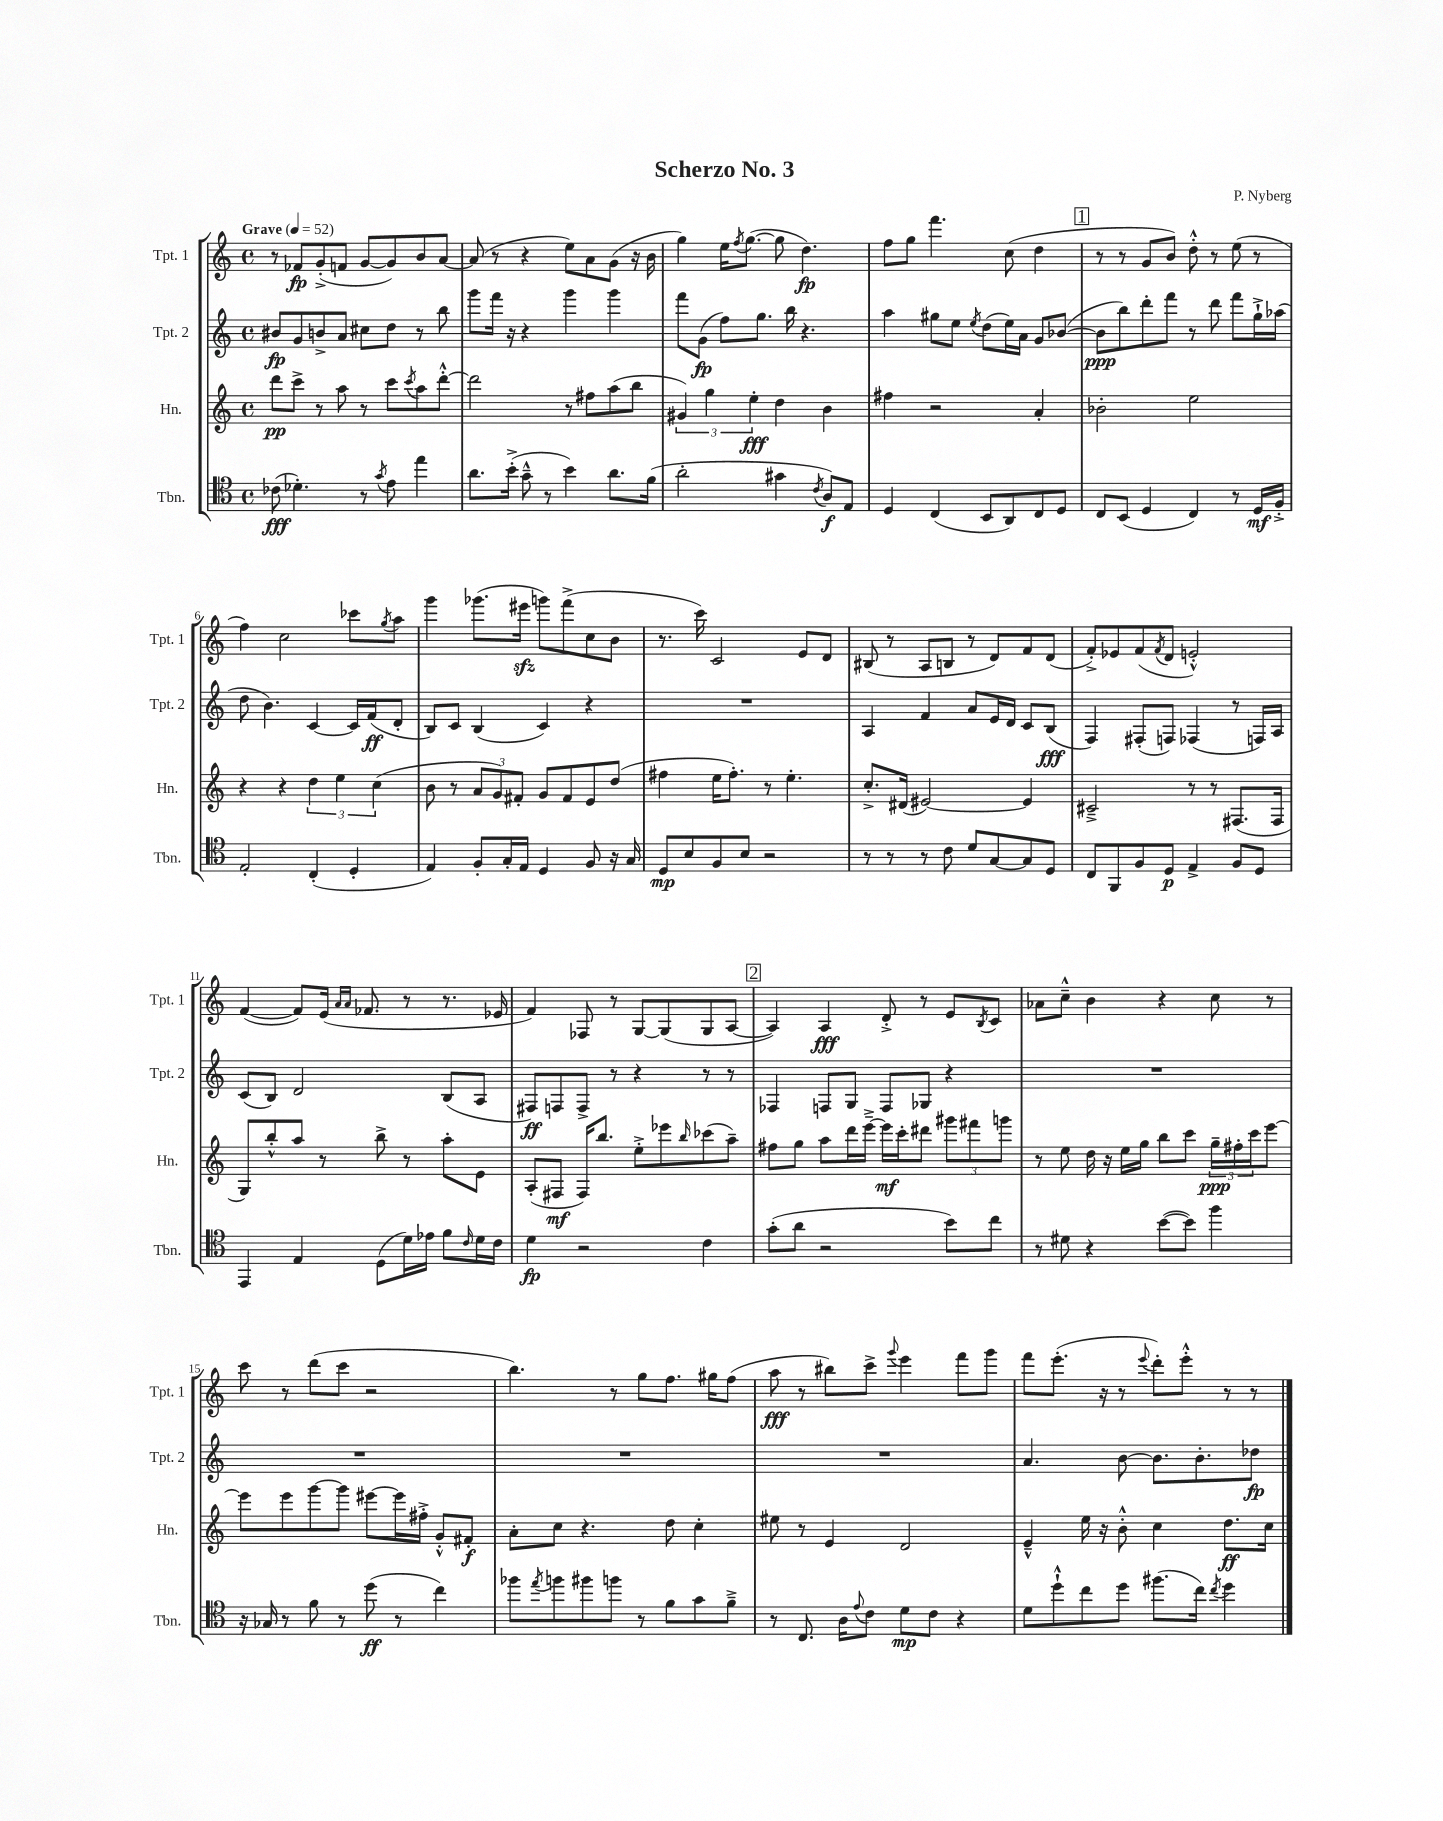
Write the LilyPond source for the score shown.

\header { title = "Scherzo No. 3" composer = "P. Nyberg" }
<<
\new StaffGroup <<
\new Staff = "s0" \with { instrumentName = "Tpt. 1" shortInstrumentName = "Tpt. 1" } {
    \clef treble \key c \major \defaultTimeSignature \time 4/4 \tempo "Grave" 4 = 52
    r8 fes'8\fp g'8-.->( f'8 g'8~ g'8) b'8 a'8~ |
    a'8( r8 r4 e''8) a'8 g'8( r16 b'16 |
    g''4) e''16 \acciaccatura { f''8 } g''8.~( g''8 d''4.\fp) |
    f''8 g''8 f'''4. c''8( d''4 |
    \mark \markup { \box "1" } r8 r8 g'8 b'8) d''8-.-^ r8 e''8( r8 |
    f''4) c''2 ces'''8 \acciaccatura { g''8 } a''8 |
    g'''4 ges'''8.( eis'''16\sfz g'''8) f'''8->( c''8 b'8 |
    r8. c'''16) c'2 e'8 d'8 |
    bis8( r8 a8 b8 r8 d'8) f'8 d'8( |
    f'8-.->) ees'8 f'8( \acciaccatura { f'8 } d'8 e'2-.-^) |
    f'4~( f'8) e'16( \grace { a'16 a'16 } fes'8. r8 r8. ees'16 |
    f'4) fes8 r8 g8~ g8( g8 a8~ |
    \mark \markup { \box "2" } a4) a4\fff d'8-.-> r8 e'8 \acciaccatura { b8 } c'8 |
    aes'8 c''8---^ b'4 r4 c''8 r8 |
    c'''8 r8 d'''8( c'''8 r2 |
    b''4.) r8 g''8 f''8. gis''16 f''8( |
    a''8\fff r8 bis''8) c'''8-> \appoggiatura { g'''8 } e'''4 f'''8 g'''8 |
    f'''8 e'''8.-.( r16 r8 \appoggiatura { e'''8 } d'''8-.) e'''8-.-^ r8 r8 \bar "|." |
}
\new Staff = "s1" \with { instrumentName = "Tpt. 2" shortInstrumentName = "Tpt. 2" } {
    \clef treble \key c \major \defaultTimeSignature \time 4/4
    bis'8\fp g'8 b'8-> a'8 cis''8 d''8 r8 b''8 |
    g'''8 f'''16 r16 r4 g'''4 g'''4 |
    f'''8 g'8\fp( f''8) g''8. b''16 r4. |
    a''4 gis''8 e''8 \acciaccatura { e''8 } d''8( e''16) a'16 g'8 bes'8~( |
    \mark \markup { \box "1" } bes'8\ppp b''8) d'''8-. f'''8 r8 d'''8 f'''8 g''16-!-> aes''16( |
    d''8 b'4.) c'4~ c'16 f'16\ff( d'8-. |
    b8) c'8 b4( c'4) r4 |
    R1 |
    a4 f'4 a'8 e'16 d'16 c'8 b8\fff( |
    f4) fis8-.( f8) fes4( r8 f16) a16 |
    c'8( b8) d'2 b8( a8 |
    fis8\ff) f8 f8-> r8 r4 r8 r8 |
    \mark \markup { \box "2" } fes4 f8 g8 f8 ges8 r4 |
    R1 |
    R1 |
    R1 |
    R1 |
    a'4. b'8~ b'8. b'8.-. des''8\fp \bar "|." |
}
\new Staff = "s2" \with { instrumentName = "Hn." shortInstrumentName = "Hn." } {
    \clef treble \key c \major \defaultTimeSignature \time 4/4
    d'''8\pp c'''8-> r8 a''8 r8 c'''8 \acciaccatura { c'''8 } a''8 d'''8~-.-^ |
    d'''2 r8 fis''8 a''8( b''8 |
    \tuplet 3/2 { gis'4) g''4 e''4-.\fff } d''4 b'4 |
    fis''4 r2 a'4-. |
    \mark \markup { \box "1" } bes'2-. e''2 |
    r4 r4 \tuplet 3/2 { d''4 e''4 c''4( } |
    b'8 r8 \tuplet 3/2 { a'8 g'8) fis'8-. } g'8 fis'8 e'8 d''8( |
    fis''4 e''16 fis''8.-.) r8 e''4.-. |
    c''8.-.-> dis'16( eis'2~) eis'4 |
    cis'2---> r8 r8 fis8.( fis16 |
    g8) b''8-.-^ a''8 r8 b''8-> r8 a''8-. e'8 |
    a8-.( fis8\mf fis16) b''8. e''8-.-> ees'''8 \grace { b''16 } ces'''8( a''8--) |
    \mark \markup { \box "2" } fis''8 g''8 a''8 d'''16 e'''16~---> e'''16\mf c'''16-. dis'''8 \tuplet 3/2 { gis'''8 fis'''8 g'''8 } |
    r8 e''8 d''16 r16 e''16 g''16 b''8 c'''8 \tuplet 3/2 { g''16--\ppp fis''16-. c'''16 } e'''8~ |
    e'''8 e'''8 g'''8~ g'''8 eis'''8~ eis'''16 fis''16-.-> g'8-.-^ fis'8-.\f |
    a'8-. c''8 r4. d''8 c''4-. |
    eis''8 r8 e'4 d'2 |
    e'4---^ e''16 r16 b'8-.-^ c''4 d''8.\ff c''16 \bar "|." |
}
\new Staff = "s3" \with { instrumentName = "Tbn." shortInstrumentName = "Tbn." } {
    \clef tenor \key c \major \defaultTimeSignature \time 4/4
    ces'8\fff( des'4.-.) r8 \acciaccatura { g'8 } e'8 e''4 |
    a'8. b'16-.->( g'8---^ r8 b'4) a'8. f'16( |
    a'2-. gis'4 \acciaccatura { c'8 } a8\f) e8 |
    d4 c4( b,8 a,8) c8 d8 |
    \mark \markup { \box "1" } c8 b,8( d4 c4) r8 d16\mf f16-.-> |
    e2-. c4-.( d4-. |
    e4) f8-. g16-. e16 d4 f8 r16 g16 |
    d8\mp b8 f8 b8 r2 |
    r8 r8 r8 c'8 d'8 g8~ g8 d8 |
    c8 f,8 f8 d8\p e4-> f8 d8 |
    e,4 e4 d8( d'16) ees'16 f'8 \grace { c'16 } d'16 c'16 |
    d'4\fp r2 c'4 |
    \mark \markup { \box "2" } g'8-.( a'8 r2 b'8) c''8 |
    r8 dis'8 r4 b'8~( b'8) f''4 |
    r16 ges16 r8 f'8 r8 d''8\ff( r8 c''4) |
    fes''8 \acciaccatura { e''8 } f''8 fis''8 f''8 r8 f'8 g'8 f'8---> |
    r8 c8. a16 \appoggiatura { e'8 } c'8 d'8\mp c'8 r4 |
    d'8 d''8-!-^ c''8 d''8 fis''8.( c''16) \acciaccatura { c''8 } d''4 \bar "|." |
}
>>
>>
